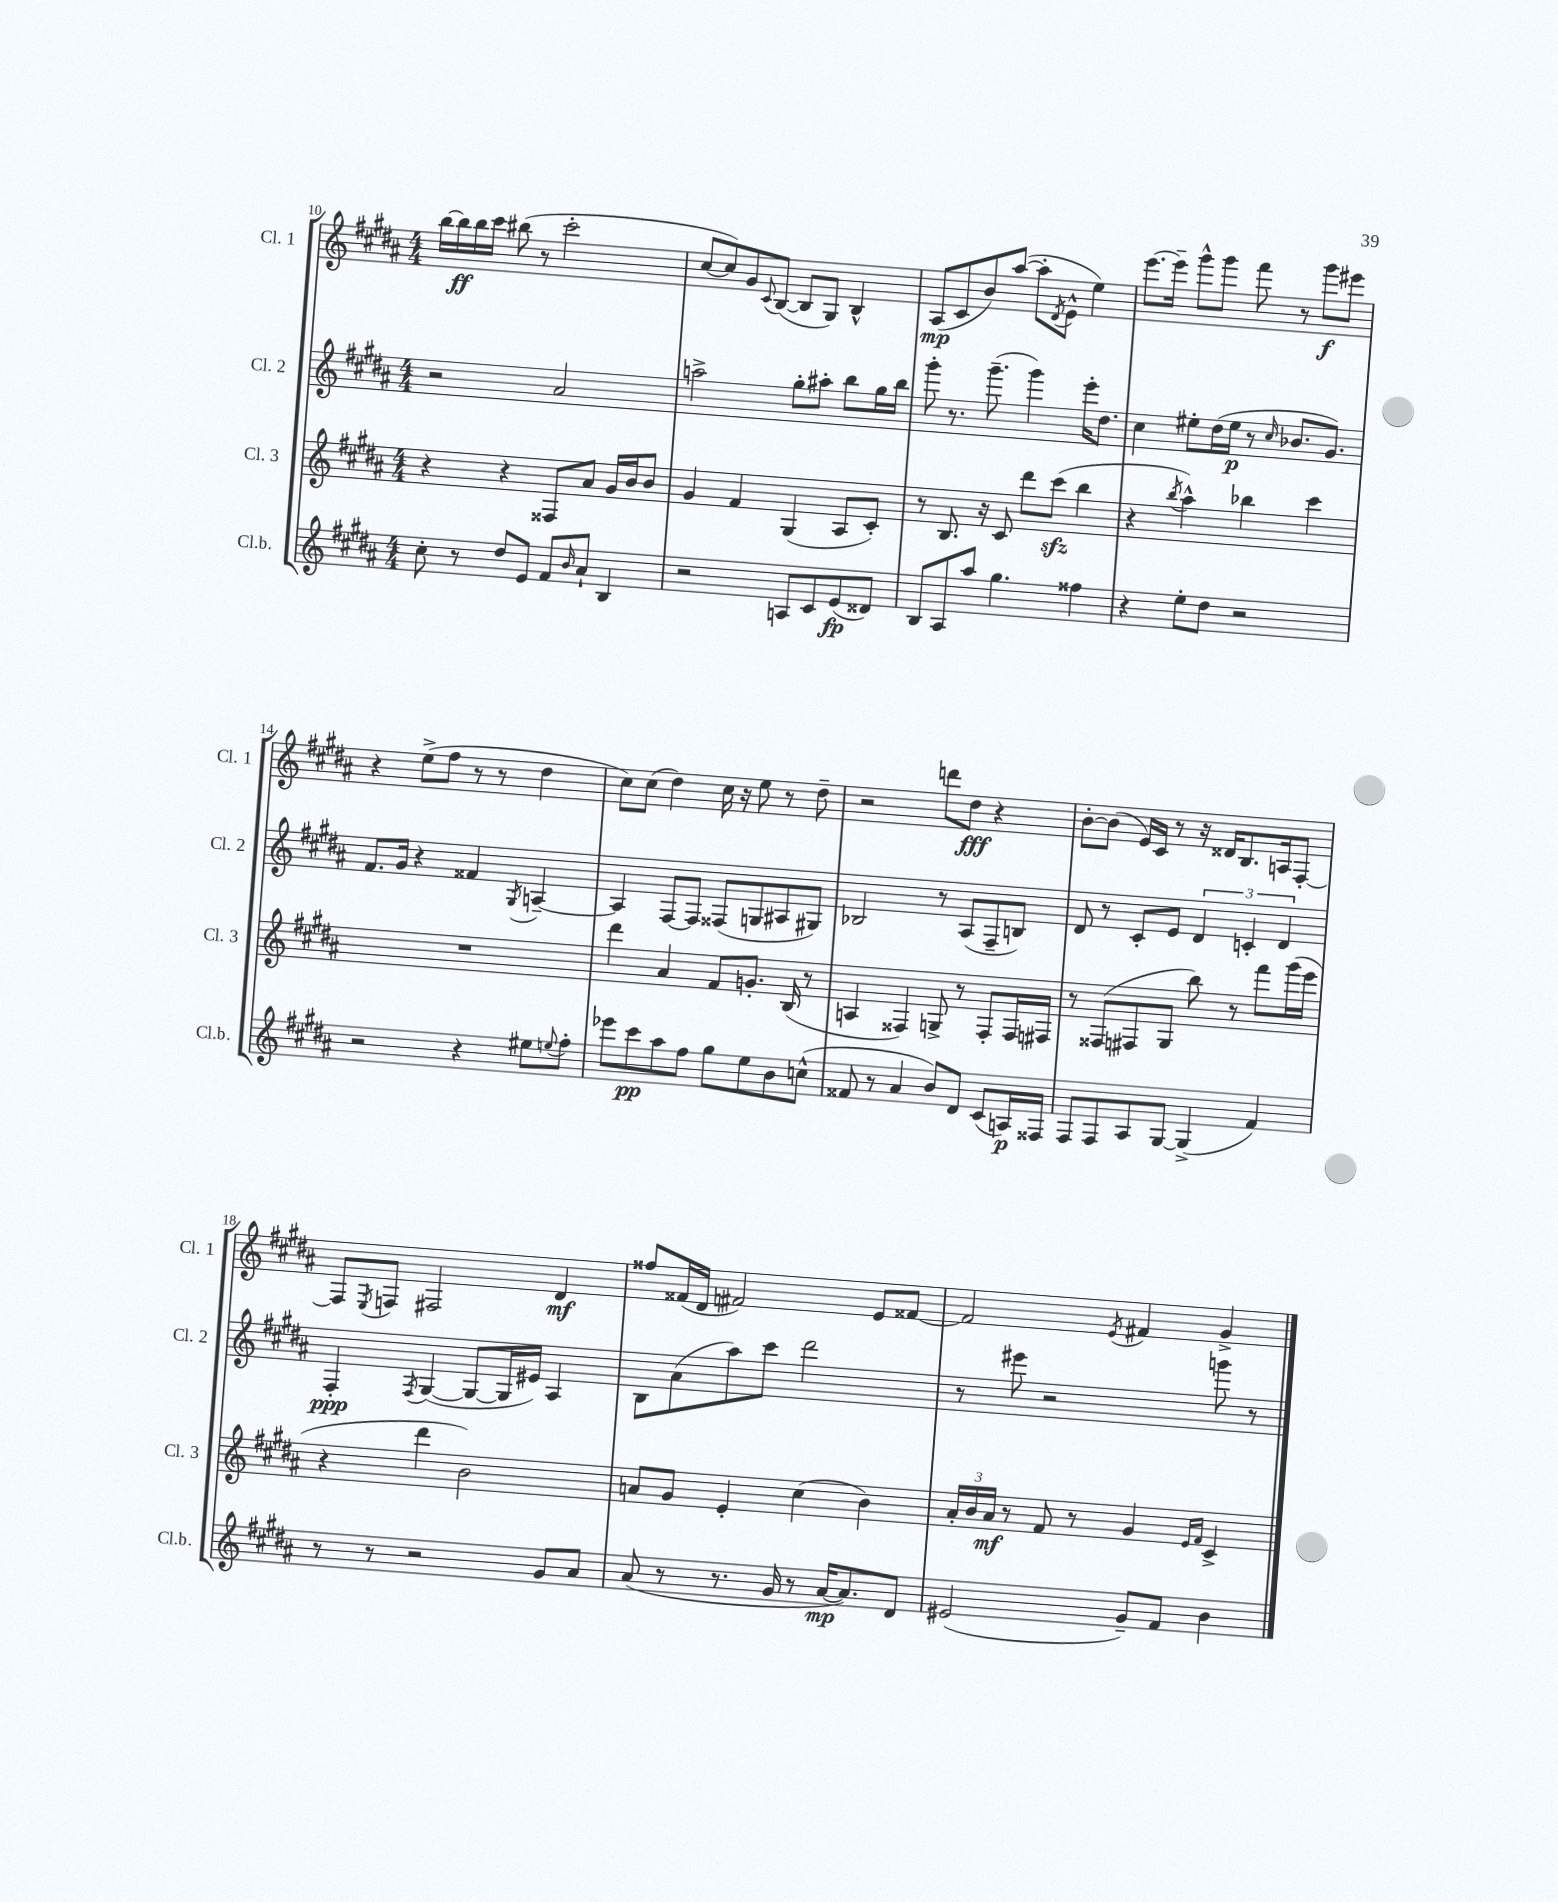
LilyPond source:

<<
\new StaffGroup <<
\new Staff = "s0" \with { instrumentName = "Cl. 1" shortInstrumentName = "Cl. 1" } {
    \clef treble \key b \major \numericTimeSignature \time 4/4
    b''16~ b''16\ff b''16 cis'''16 bis''8( r8 cis'''2-. |
    cis''8~ cis''8) gis'8 \appoggiatura { cis'8 } b8~( b8 gis8) b4-^ |
    ais8\mp( cis'8 b'8) ais''8~( ais''8-. \acciaccatura { dis'8 } e'8-^ e''4) |
    e'''8.~ e'''16-- gis'''8-^ gis'''8 fis'''8 r8 gis'''8\f eis'''8 |
    r4 e''8->( fis''8 r8 r8 dis''4 |
    cis''8) cis''8( dis''4) cis''16 r16 e''8 r8 dis''8-- |
    r2 d'''8 dis''8\fff r4 |
    b'8~-. b'8( e'16) cis'16 r8 r16 disis'16 b8. a16 fis8~-. |
    fis8 \acciaccatura { e8 } f8 fis2 dis'4\mf |
    fisis''8 fisis'16( dis'16 fis'2) e'8 fisis'8~ |
    fisis'2 \acciaccatura { e'8 } fis'4 gis'4-> \bar "|." |
}
\new Staff = "s1" \with { instrumentName = "Cl. 2" shortInstrumentName = "Cl. 2" } {
    \clef treble \key b \major \numericTimeSignature \time 4/4
    r2 ais'2 |
    a''2-> gis''8-. ais''8-. b''8 gis''16 b''16 |
    gis'''8-. r8. gis'''8.--( gis'''4) e'''16-. dis''8. |
    cis''4 eis''8-. dis''16( eis''16\p r8 \grace { cis''16 } bes'8. gis'8.) |
    fis'8. gis'16 r4 fisis'4 \acciaccatura { gis8 } a4~-- |
    a4 fis8~ fis8 fisis8( g8 ais8 gis8) |
    bes2 r8 ais8( fis8-- b8) |
    dis'8 r8 cis'8-. e'8 \tuplet 3/2 { dis'4 c'4-. dis'4 } |
    fis4-.\ppp \acciaccatura { fis8 } gis4~( gis8~ gis16 eis'16) ais4 |
    b8 ais'8( ais''8) cis'''8 dis'''2 |
    r8 eis'''8 r2 g'''8 r8 \bar "|." |
}
\new Staff = "s2" \with { instrumentName = "Cl. 3" shortInstrumentName = "Cl. 3" } {
    \clef treble \key b \major \numericTimeSignature \time 4/4
    r4 r4 fisis8 ais'8 gis'16 b'16 b'8 |
    gis'4 fis'4 gis4( ais8 cis'8-.) |
    r8 b8. r16 cis'8 dis'''8 cis'''8\sfz( b''4 |
    r4 \acciaccatura { b''8 } ais''4-^) bes''4 cis'''4 |
    R1 |
    dis'''4 ais'4 fis'8 g'8.-. b16( r8 |
    a4 fisis4) g8-> r8 fisis8-. fisis16 fis16 |
    r8 fisis8( fis8 gis8 b''8) r8 fis'''8 gis'''16( e'''16 |
    r4 dis'''4 b'2) |
    a'8 gis'8 e'4-. cis''4( b'4) |
    \tuplet 3/2 { ais'16-. b'16 ais'16\mf } r8 fis'8 r8 gis'4 \grace { e'16 fis'16 } cis'4-> \bar "|." |
}
\new Staff = "s3" \with { instrumentName = "Cl.b." shortInstrumentName = "Cl.b." } {
    \clef treble \key b \major \numericTimeSignature \time 4/4
    cis''8-. r8 dis''8 e'8 fis'8 \grace { b'16 } ais'8-! b4 |
    r2 a8 cis'8 e'8\fp( disis'8) |
    b8 ais8 ais''8 gis''4. fisis''4 |
    r4 e''8-. dis''8 r2 |
    r2 r4 eis''8 \appoggiatura { e''8 } fis''8-. |
    ees'''8 cis'''8\pp ais''8 fis''8 gis''8 e''8 b'8 c''8-^( |
    fisis'8 r8 ais'4 b'8) dis'8 cis'8( a16\p) fisis16 |
    fis8 fis8 ais8 gis8~ gis4->( fis'4) |
    r8 r8 r2 gis'8 ais'8 |
    ais'8( r8 r8. gis'16 r8 ais'16~\mp ais'8.) dis'8 |
    eis'2( gis'8--) fis'8 b'4 \bar "|." |
}
>>
>>
\layout { \context { \Score currentBarNumber = #10 } }
